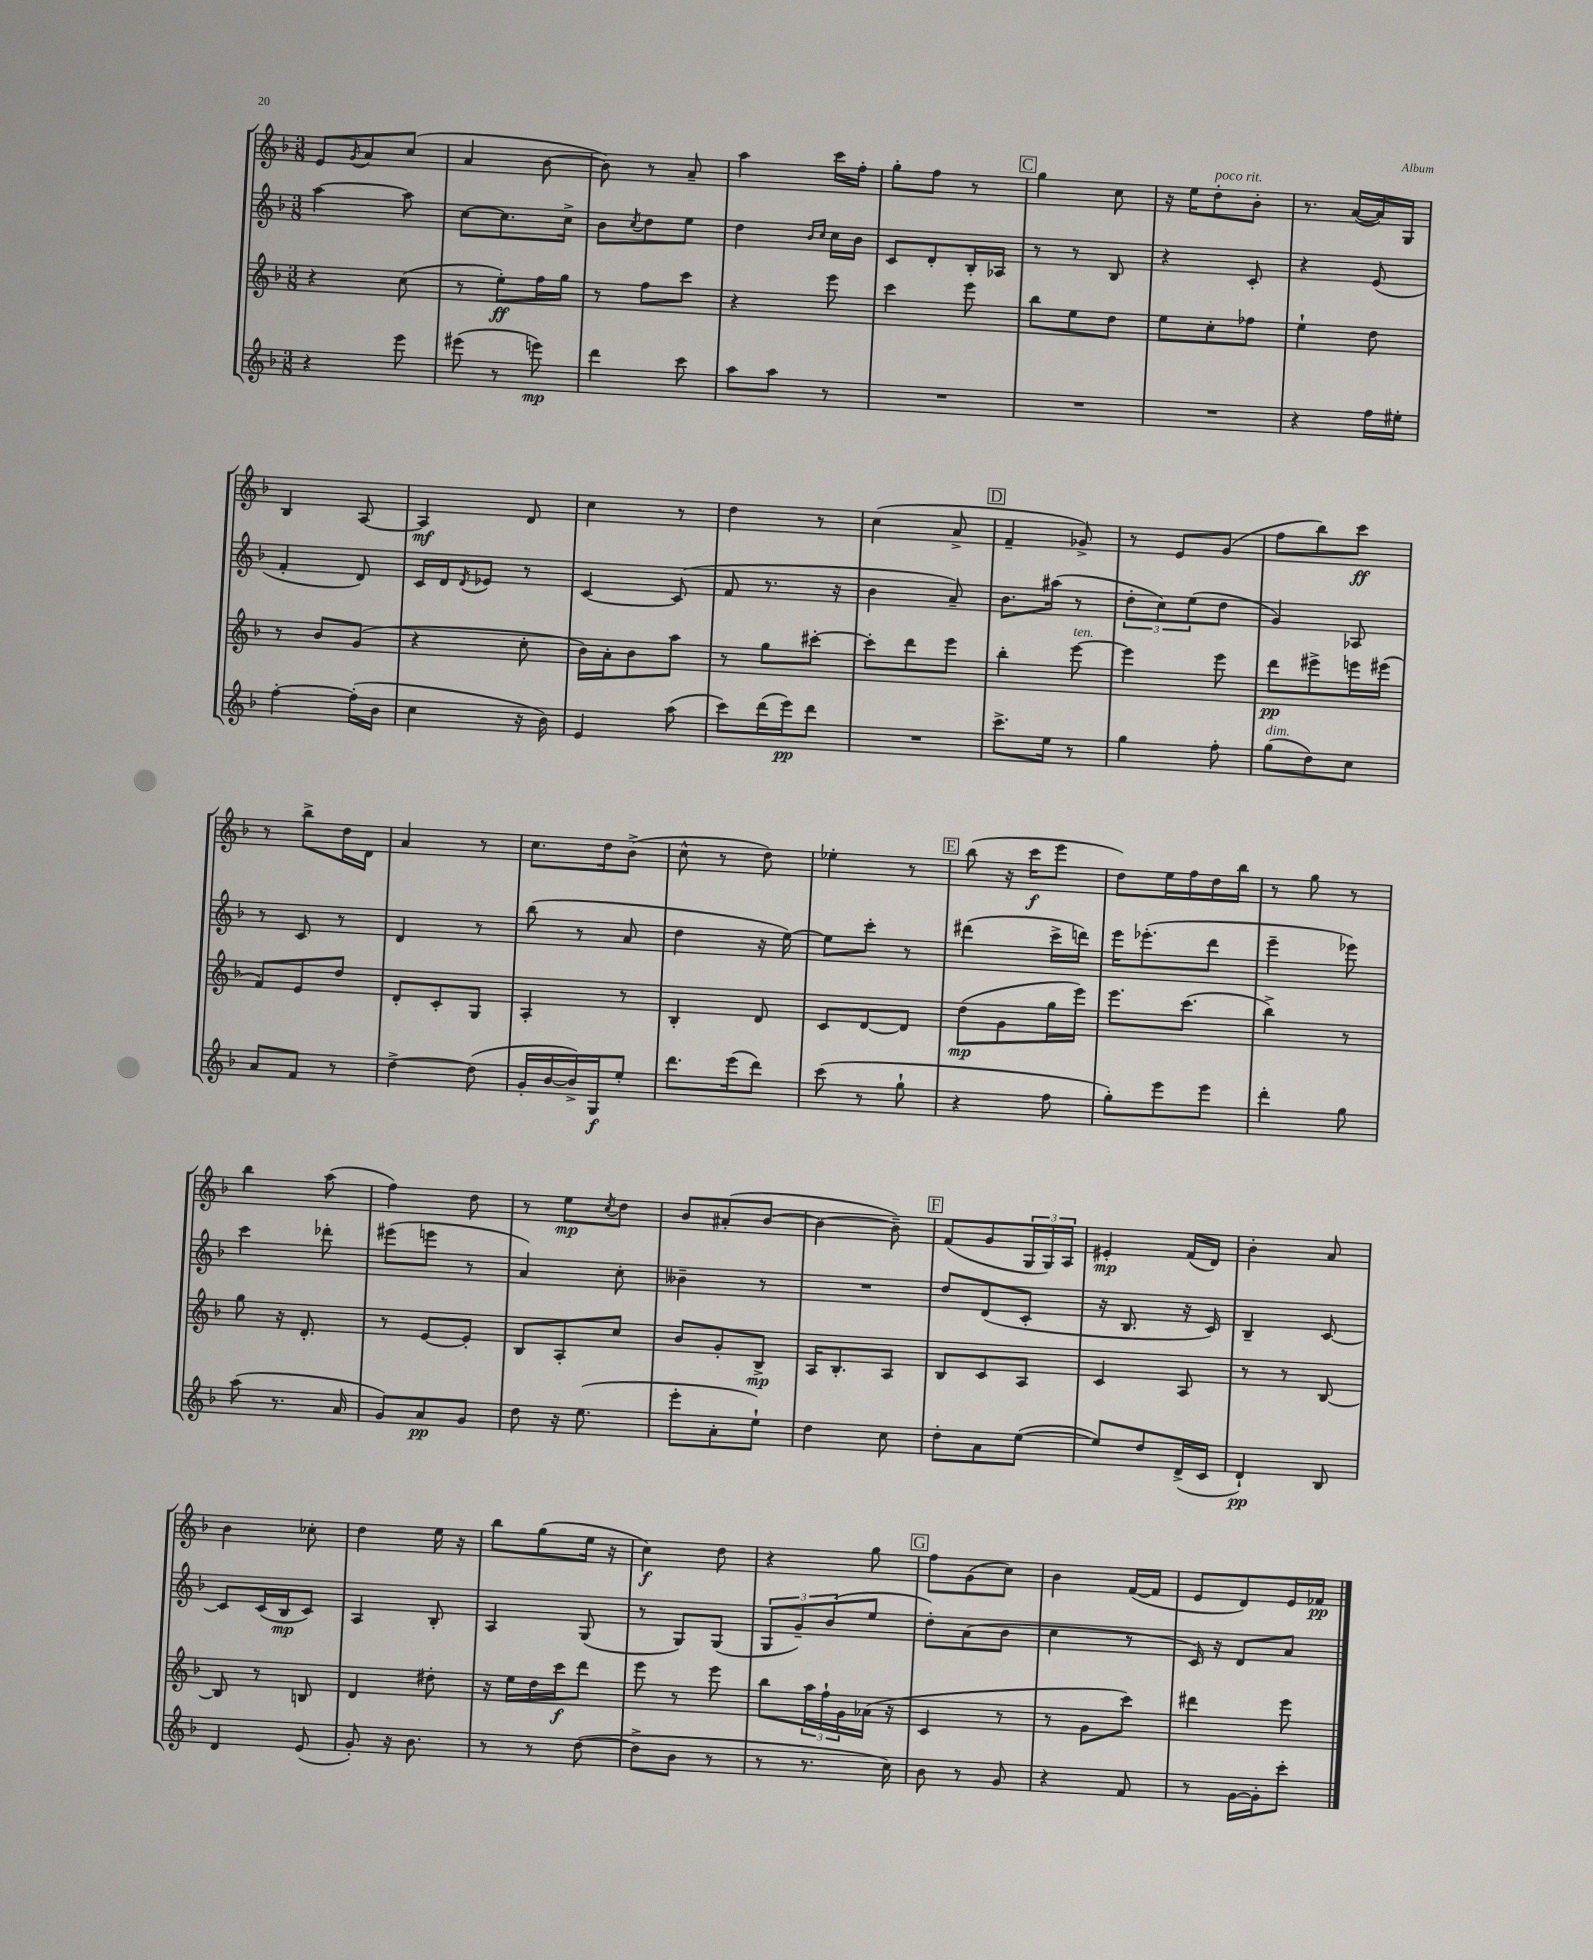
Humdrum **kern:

**kern	**kern	**kern	**kern
*staff4	*staff3	*staff2	*staff1
*clefG2	*clefG2	*clefG2	*clefG2
*k[b-]	*k[b-]	*k[b-]	*k[b-]
*M3/8	*M3/8	*M3/8	*M3/8
4r	4r	[4aa	8e
.	.	.	8qg
.	.	.	8a
8eee	(8cc	8aa]	(8cc
=	=	=	=
(8eee#	8r	[8cc	4a
8r	8ee')	8.cc]	.
8eee)	16ff	.	[8b-
.	16gg	16cc^	.
=	=	=	=
4ddd	8r	8b-	8b-])
.	.	8qcc	.
.	8ff	8dd	8r
8ccc	8ccc	8ee	8a~
=	=	=	=
8aa	4r	4dd	4aa
8aa	.	.	.
.	.	16qqb-	.
.	.	16qqcc	.
8r	8eee	16cc	16ccc
.	.	16b-	16ff'
=	=	=	=
4.r	4ccc	8c	8gg'
.	.	8d'	8ff
.	8eee	16B-'	8r
.	.	16A-	.
=	=	=	=
4.r	8bb-	8r	4gg
.	8ee	8r	.
.	8dd	8B-	8cc
=	=	=	=
4.r	8ee	4r	16r
.	.	.	16ee
.	8cc'	.	8dd'
.	8ff-	8c'	8b-'
=	=	=	=
4r	4ee`	4r	8.r
.	.	.	([16a
16ff	8dd	(8e	16a])
16ee#'	.	.	16G
=	=	=	=
[4ff'	8r	4f'	4B-
.	8b-	.	.
(16ff']	(8g	8d)	[8A
16b-	.	.	.
=	=	=	=
4cc	4r	16c	4A]
.	.	16d	.
.	.	8qd	.
.	.	8e-	.
16r	8cc'	8r	8d
16b-)	.	.	.
=	=	=	=
4e	16b-)	[4c	4cc
.	16a'	.	.
.	8b-	.	.
(8aa	8aa	(8c]	8r
=	=	=	=
8ccc)	8r	8f	4dd
(16ddd	8gg	8.r	.
16eee)	.	.	.
8ddd	[8ccc#'	.	8r
.	.	16r	.
=	=	=	=
4.r	8ccc#']	4b-	(4cc
.	8ddd	.	.
.	8eee	8a~)	8a^
=	=	=	=
8.ccc^	4bb-'	8.b-	4f~
16ee	.	(16aa#	.
8r	[8eee	8r	8g-^)
=	=	=	=
4gg	4eee]	12dd'	8r
.	.	12cc)	.
.	.	.	8e
.	.	(12ee	.
8ff'	8eee	8dd	(8g
=	=	=	=
(8gg	8ddd	4g)	8ff
8dd)	8eee#^	.	8bb-)
8cc	16eee	8A-	8ccc
.	(16eee#	.	.
=	=	=	=
8a	8f)	8r	8r
8f	8e	8c	8bb-^
8r	8dd	8r	16dd
.	.	.	16d
=	=	=	=
[4dd^	8d'	4d	4a
.	8c'	.	.
(8dd]	8G	8r	8r
=	=	=	=
16g'	4A'	(8bb-	8.cc
[16b-	.	.	.
16b-^])	.	8r	.
16G	.	.	16dd
8ee'	8r	8a	(8b-^
=	=	=	=
8.ddd	4B-'	4dd	8cc^^
.	.	.	8r
(16eee	.	.	.
8ddd)	8d	16r	8dd)
.	.	[16ee)	.
=	=	=	=
(8ccc	8c	8ee]	4ee-'
8r	[8d	8ccc'	.
8gg`	8d]	8r	8r
=	=	=	=
4r	(8dd	(4ddd#	(8bb-
.	8g	.	16r
.	.	.	16ccc
8ff	16gg	16ccc^	8eee
.	16eee)	16ddd)	.
=	=	=	=
8gg')	8.eee	16eee	8dd)
.	.	(8.eee-'	.
8eee	.	.	16ee
.	(8.ccc	.	16ff
8eee	.	8ddd	16dd
.	.	.	16bb-
=	=	=	=
4ddd'	4bb-^)	4eee~	8r
.	.	.	8gg
8gg	8r	8eee-)	8r
=	=	=	=
(8aa	8gg	4ccc	4bb-
8.r	16r	.	.
.	8.d'	.	.
.	.	8ddd-'	(8aa
16a	.	.	.
=	=	=	=
8g)	8r	(8eee#	4ff)
8a	[8e	8eee	.
8g	8e']	8r	8dd
=	=	=	=
8dd	8B-	4a)	8r
16r	8A'	.	8ee
(8.ee	.	.	.
.	.	.	8qcc
.	8cc	8cc'	8dd
=	=	=	=
8eee'	8b-	4b--~	8b-
8a'	8g'	.	(8a#'
8ee`)	8B-^	8r	[8b-
=	=	=	=
4dd	16A	4.r	4b-_
.	8.B-'	.	.
8cc	8A	.	8b-~])
=	=	=	=
8dd'	8B-	8dd	(8f
8a	8c	(8d	8g
([8ee	8A	8c'	24G
.	.	.	24G)
.	.	.	24A
=	=	=	=
8ee])	4c	16r	4e#'
.	.	8.B-	.
8dd	.	.	.
(16d^	8A	16r	(16f
16c	.	16c)	16d)
=	=	=	=
4d`)	8r	4B-~	4b-'
.	8r	.	.
8B-	[8B-	[8c	8a
=	=	=	=
4d	8B-]	8c]	4b-
.	8r	(16c	.
.	.	16B-	.
(8e	8B	8c)	8cc-'
=	=	=	=
8g')	4d	4A	4dd
16r	.	.	.
8.b-	.	.	.
.	8dd#'	8B-'	16ee
.	.	.	16r
=	=	=	=
8r	16r	4A	8bb-
.	16ee	.	.
8r	16dd	.	(8gg
.	16ccc	.	.
([8dd	8ddd	(8G	16ee
.	.	.	16r
=	=	=	=
8dd^]	8eee	8r	4cc)
8b-	8r	8G)	.
8r	8eee	(8G	8dd
=	=	=	=
8r	8bb-	12G	4r
.	.	12g~)	.
8.r	24aa	.	.
.	24ff`	(12b-	.
.	24g	.	.
.	(16a-	8ee	8gg
16cc)	16r	.	.
=	=	=	=
8b-	4c	8dd')	8ff
8r	.	(8a	(8g
8g	8r	8b-	8cc)
=	=	=	=
4r	8r	4cc	4b-
.	8g	.	.
8f	8ccc)	8r	([16f
.	.	.	16f]
=	=	=	=
8r	4ddd#	16c)	8e
.	.	16r	.
[16g	.	8d	8d)
16g']	.	.	.
8ccc'	8eee	8a	16e
.	.	.	16f-
==	==	==	==
*-	*-	*-	*-
